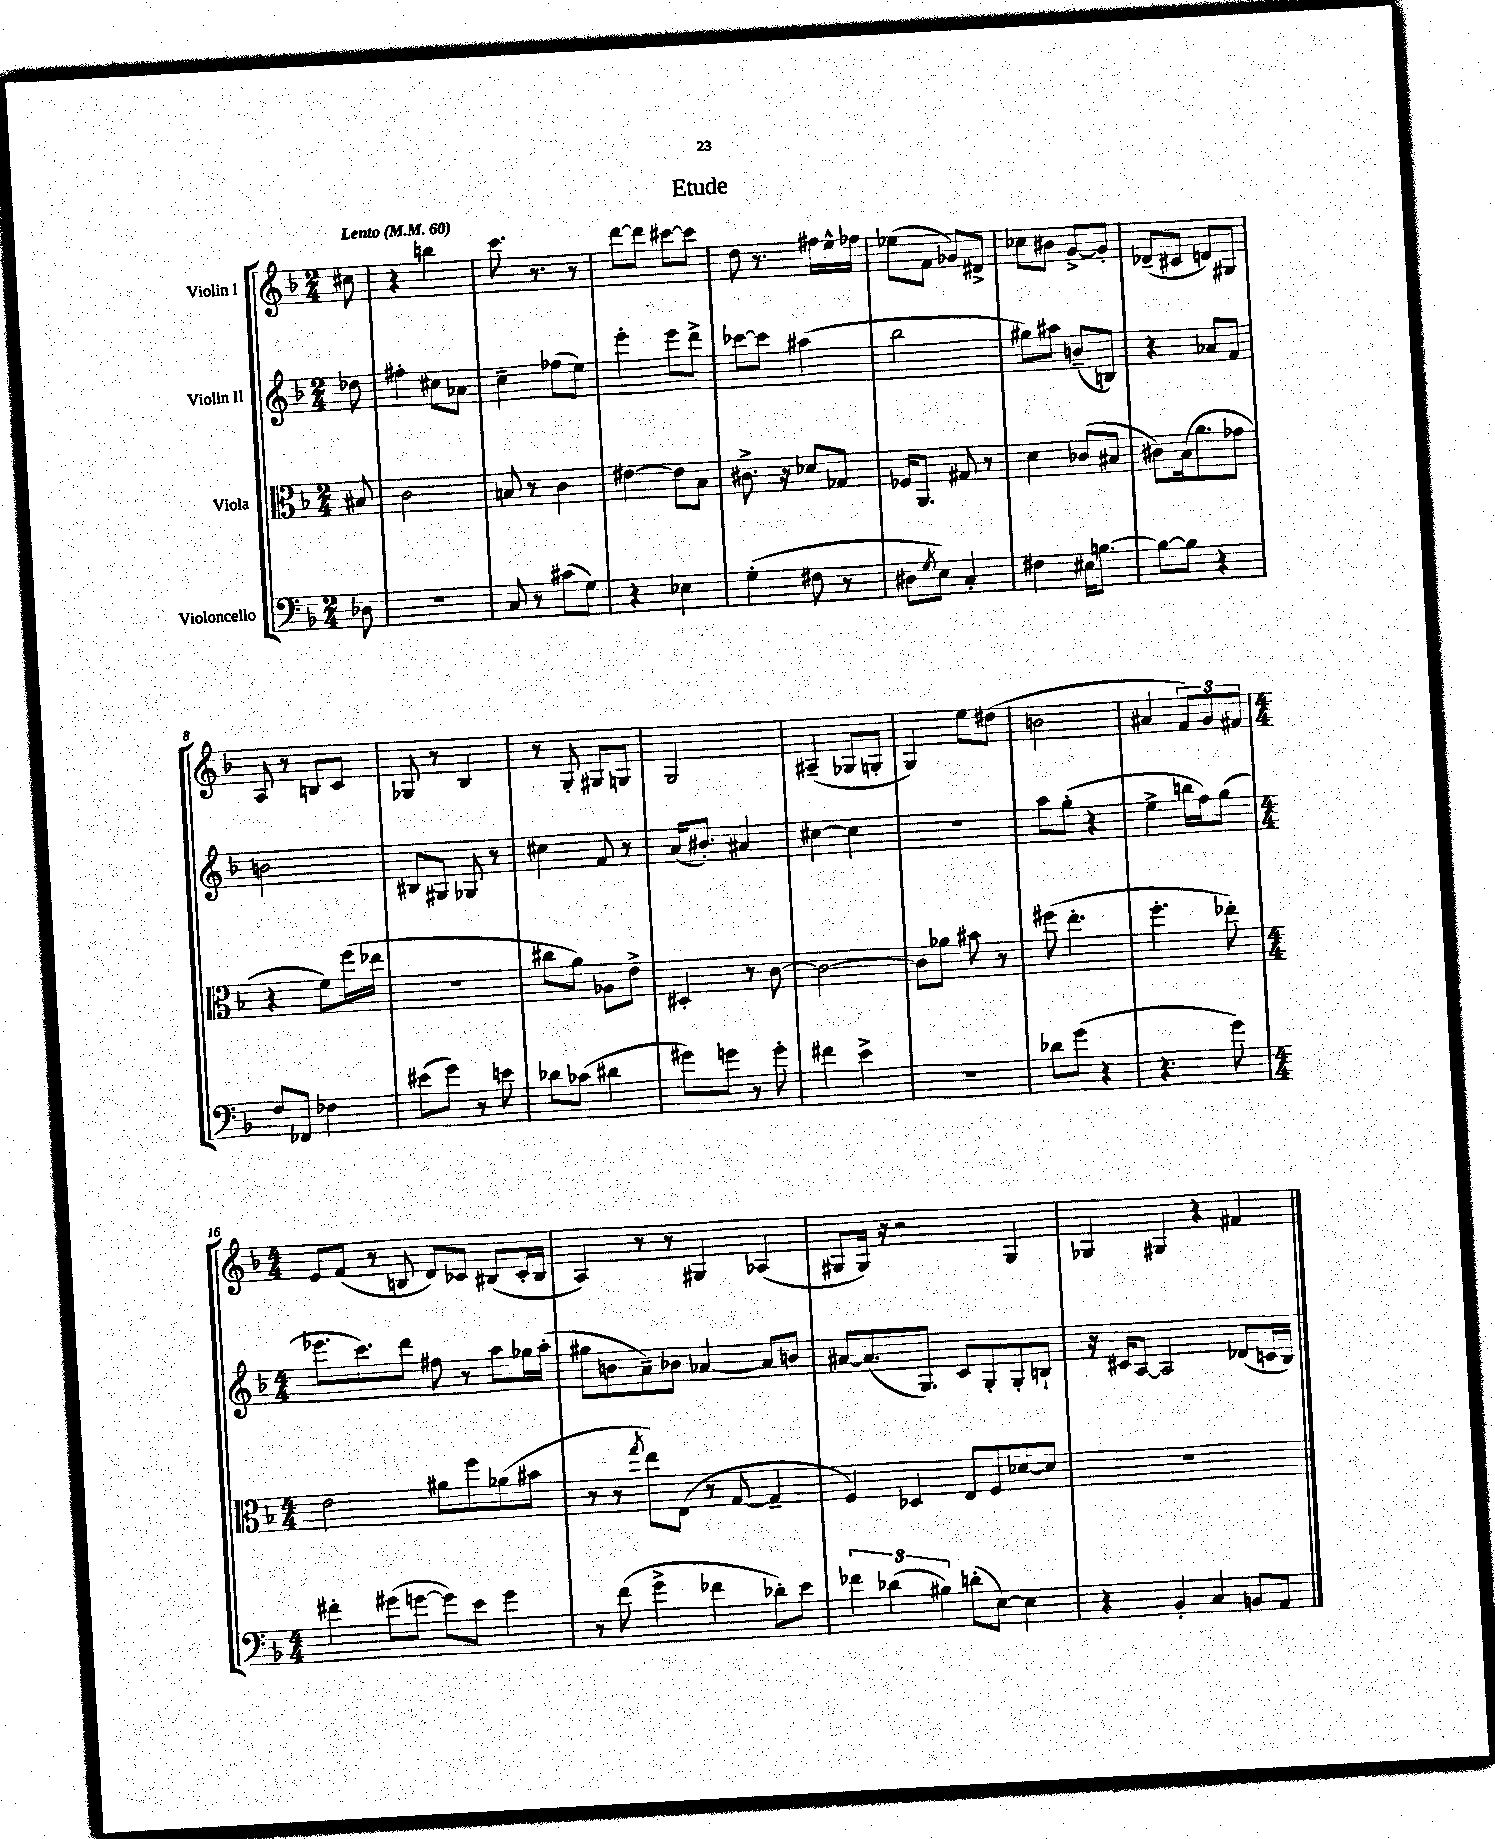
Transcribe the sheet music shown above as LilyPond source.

\header { title = "Etude" }
<<
\new StaffGroup <<
\new Staff = "s0" \with { instrumentName = "Violin I" } {
    \clef treble \key f \major \numericTimeSignature \time 2/4 \partial 8 \tempo "Lento" 4 = 60
    cis''8 |
    r4 b''4 |
    c'''8. r8. r8 |
    d'''8~ d'''8 cis'''8~ cis'''8 |
    d''8 r8. fis''16 e''16-^ fes''16 |
    ees''8( f'8 ges'8) dis'8-> |
    ces''8 bis'8 g'8~-> g'8-. |
    des'8--( cis'8 d'8) gis8 |
    a8 r8 b8 c'8 |
    ges8 r8 bes4 |
    r8 g8-. gis8 g8 |
    g2 |
    ais4--( ges8 g8-. |
    g4) e''8 dis''8( |
    b'2 |
    ais'4 \tuplet 3/2 { f'8) g'8 fis'8 } |
    \numericTimeSignature \time 4/4 e'8 f'8( r8 b8 d'8) ces'8 bis8( ces'16-. bis16 |
    a4) r8 r8 gis4 aes4( |
    gis8 gis16) r16 r2 gis4 |
    ges4 gis4 r4 fis'4 \bar "|." |
}
\new Staff = "s1" \with { instrumentName = "Violin II" } {
    \clef treble \key f \major \numericTimeSignature \time 2/4 \partial 8
    des''8 |
    fis''4-. cis''8 aes'8 |
    c''4-- fes''8( e''8) |
    e'''4-. e'''8 d'''8-> |
    ces'''8~ ces'''8 ais''4( |
    bes''2 |
    gis''8) ais''8 b'8--( b8) |
    r4 aes'8 f'8 |
    b'2 |
    bis8 gis8 ges8 r8 |
    cis''4 f'8 r8 |
    a'16( bis'8.-.) ais'4 |
    cis''4~ cis''4 |
    r2 |
    a''8 g''8-.( r4 |
    e''4-> b''16 f''16) g''8( |
    \numericTimeSignature \time 4/4 ees'''8. c'''8.) d'''8 fis''8 r8 a''8 ges''16 a''16-.( |
    gis''8 b'8 a'8--) bes'8 aes'4~ aes'8 b'8 |
    ais'8~ ais'8.( g8.) c'8 g8-. g8-. b8-! |
    r16 cis'16 a8~ a2 des'8( c'16 bes16) \bar "|." |
}
\new Staff = "s2" \with { instrumentName = "Viola" } {
    \clef alto \key f \major \numericTimeSignature \time 2/4 \partial 8
    bis8 |
    c'2 |
    b8 r8 c'4 |
    eis'4~ eis'8 bes8 |
    cis'8.-> r16 des'8 ges8 |
    fes16 a,8. gis8 r8 |
    d'4 ces'8( bis8 |
    cis'8) bes16( a'8. ges'8 |
    r4 f'8) f''16( ees''16 |
    R2 |
    cis''8 a'8) aes8 e'8-> |
    dis4-. r8 c'8~ |
    c'2~ |
    c'8 aes'8 bis'8 r8 |
    fis''8( e''4.-. |
    f''4.-. ees''8-.) |
    \numericTimeSignature \time 4/4 e'2 ais'8 f''8 aes'8( bis'8 |
    r8 r8 \acciaccatura { g''8 } e''8) e8( r8 g8~ g4-- |
    f4) des4 e8 f8 des'8~ des'8 |
    R1 \bar "|." |
}
\new Staff = "s3" \with { instrumentName = "Violoncello" } {
    \clef bass \key f \major \numericTimeSignature \time 2/4 \partial 8
    des8 |
    r2 |
    c8 r8 cis'8( g8) |
    r4 ees4 |
    g4-.( fis8 r8 |
    dis8 \acciaccatura { g8 } e8) c4-. |
    fis4 eis16 b8.~ |
    b8~ b8 r4 |
    f8 fes,8 fes4 |
    eis'8( g'8) r8 e'8 |
    des'8 ces'8( dis'4 |
    gis'8) g'8 r8 g'8-. |
    fis'4 e'4-> |
    R2 |
    des'8 g'8( r4 |
    r4. g'8) |
    \numericTimeSignature \time 4/4 fis'4-. gis'8( g'8~ g'8) e'8 g'4 |
    r8 f'8( g'4-> fes'4 des'8-.) e'8 |
    \tuplet 3/2 { fes'4 des'4( bis4) } d'8-.( e8~) e4 |
    r4 bes,4-. c4 b,8 a,8 \bar "|." |
}
>>
>>
